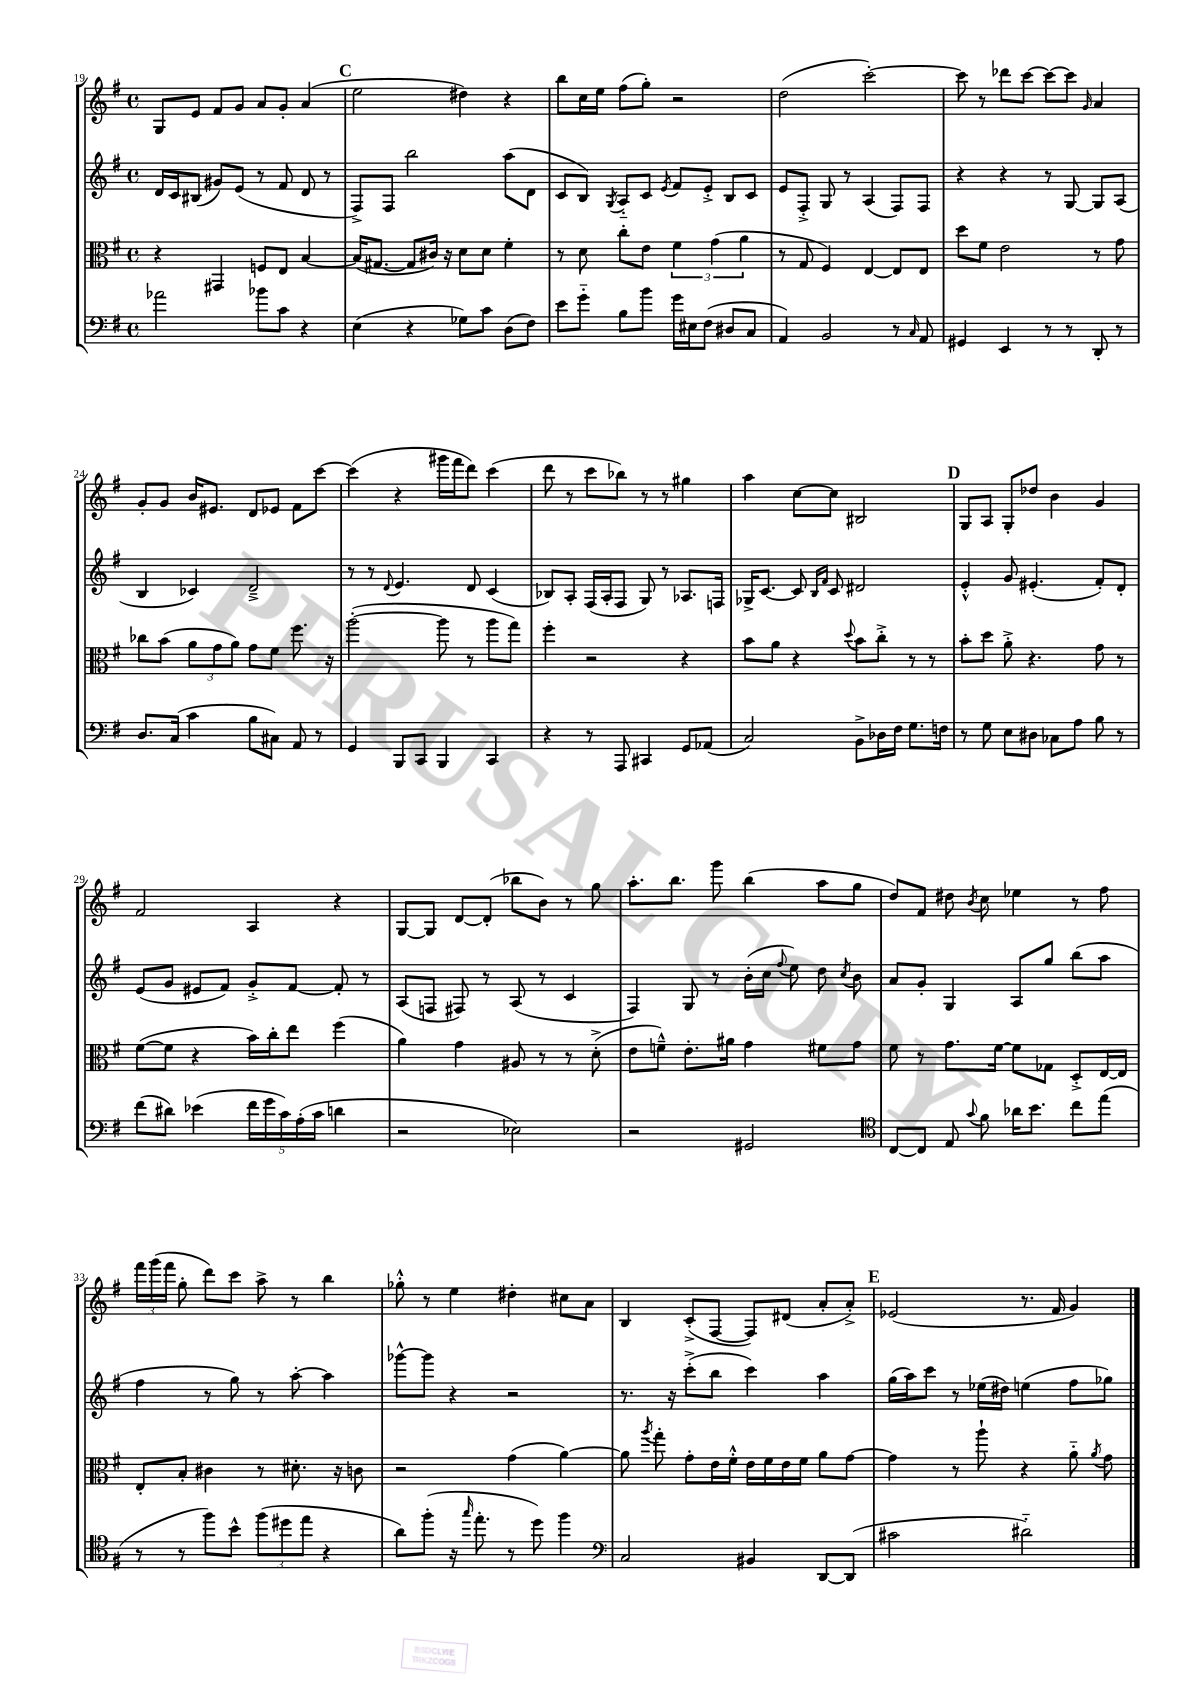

**kern	**kern	**kern	**kern
*part4	*part3	*part2	*part1
*staff4	*staff3	*staff2	*staff1
*clefF4	*clefC3	*clefG2	*clefG2
*k[f#]	*k[f#]	*k[f#]	*k[f#]
*M4/4	*M4/4	*M4/4	*M4/4
*met(c)	*met(c)	*met(c)	*met(c)
=19	=19	=19	=19
2a-X\	4r	16d/LL	8G/L
.	.	16c/J	.
.	.	(8B#X/J	8e/J
.	4GG#X/	8g#X/L)	8f#/L
.	.	(8e/J	8g/J
8b-X\L	8Fn/L	8r	8a/L
8c\J	8E/J	8f#/	8g'/J
4r	[4B/	8d/	(4a/
.	.	8r	.
!!LO:REH:place=s1:t=C
=20	=20	=20	=20
(4E\	(16B/KL]	8F#^/L)	2ee\
.	[8.G#X/J	.	.
.	.	8F#/J	.
4r	8G#/L]	2bb\	.
.	16c#X/Jk)	.	.
.	16r	.	.
8G-X\L)	8d\L	.	4dd#X\)
8c\J	8d\J	.	.
(8D\L	4f#'\	(8aa\L	4r
8F#\J)	.	8d\J	.
=21	=21	=21	=21
8e\L	8r	8c/L	8bb\L
8g\J	8d\	8B/J)	16cc\L
.	.	.	16ee\JJ
.	.	8qG/	.
8B\L	8cc'\L	8A/L	(8ff#\L
8b\J	8e\J	8c/J	8gg'\J)
.	.	8qe/	.
16g\LL	6f#\	8f#/L	2r
16E#X\J	.	.	.
(8F#\J	.	8e'^/J	.
.	(6g\	.	.
8D#X/L	.	8B/L	.
.	6a\	.	.
8C/J	.	8c/J	.
=22	=22	=22	=22
4AA/)	8r	8e/L	(2dd\
.	8G/	8F#'^/J	.
2BB/	4F#/)	8G/	.
.	.	8r	.
.	[4E/	(4A/	[2ccc'\)
8r	8E/L]	8F#/L)	.
16qqC/	.	.	.
8AA/	8E/J	8F#/J	.
=23	=23	=23	=23
4GG#X/	8dd\L	4r	8ccc\]
.	8f#\J	.	8r
4EE/	2e\	4r	8ddd-X\L
.	.	.	[8ccc\J
8r	.	8r	8ccc\L_
8r	.	[8G/	8ccc\J]
.	.	.	16qqg/
8DD'/	8r	8G/L]	4a/
8r	8g\	(8A/J	.
!!LO:LB:g=z
=24	=24	=24	=24
8.D/L	8cc-X\L	4B/	8g'/L
.	(8b\J	.	8g/J
(16C/Jk	.	.	.
4c\	12a\L	4c-X/)	16b/KL
.	.	.	8.e#X/J
.	12g\	.	.
.	12a\J)	.	.
8B\L	8g\L	2d~^/	8d/L
8C#X\J)	8f#\J	.	8e-X/J
8AA/	8.ff#\	.	8f#\L
8r	.	.	[8ccc\J
.	16r	.	.
=25	=25	=25	=25
4GG/	([2aa'\	8r	(4ccc\]
.	.	8r	.
.	.	8qqd/	.
8BBB/L	.	4.e/	4r
8CC/J	.	.	.
4BBB/	8aa\]	.	16ggg#X\LL
.	.	.	16fff#\J
.	8r	8d/	8ddd\J)
4CC/	8aa\L	(4c/	(4ccc\
.	8gg\J)	.	.
=26	=26	=26	=26
4r	4ff#'\	8B-X/L)	8ddd\
.	.	8A'/J	8r
8r	2r	(16F#/LL	8ccc\L
.	.	16A'/J	.
8AAA/	.	8F#/J	8bb-X\J)
4CC#X/	.	8G/)	8r
.	.	8r	8r
8GG/L	4r	8.A-X/L	4gg#X\
(8AA-X/J	.	.	.
.	.	16Fn/Jk	.
=27	=27	=27	=27
2C/)	8b\L	16G-X^/KL	4aa\
.	.	[8.c/J	.
.	8a\J	.	.
.	4r	8c/]	[8cc\L
.	.	16qqB/LL	.
.	.	16qqf#/JJ	.
.	.	8c/	8cc\J]
.	8qqdd/	.	.
8BB^\L	8b\L	2d#X/	2B#X/
16D-X\L	8cc'^\J	.	.
16F#\JJ	.	.	.
8.G\L	8r	.	.
.	8r	.	.
16Fn\Jk	.	.	.
!!LO:REH:place=s1:t=D
=28	=28	=28	=28
8r	8b'\L	4e'^^/	8G/L
8G\	8dd\J	.	8A/J
8E\L	8a'^\	8g/	8G'/L
8D#X\J	4.r	(4.e#X'/	8dd-X/J
8C-X\L	.	.	4b\
8A\J	.	.	.
8B\	8g\	8f#'/L)	4g/
8r	8r	8d'/J	.
!!LO:LB:g=z
=29	=29	=29	=29
(8f#\L	([8f#\L	(8e/L	2f#/
8d#X\J)	8f#\J]	8g/J	.
(4e-X\	4r	8e#X/L	.
.	.	8f#/J)	.
20f#\LL	16b\LL)	8g'^/L	4A/
20g\	.	.	.
.	16cc'\J	.	.
20c\)	.	.	.
.	8ee\J	[8f#/J	.
(20A'\	.	.	.
20c\JJ	.	.	.
4dn\	(4ff#\	8f#'/]	4r
.	.	8r	.
=30	=30	=30	=30
2r	4a\)	(8A/L	[8G/L
.	.	8Fn/J	8G/J]
.	4g\	8F#X/)	[8d/L
.	.	8r	(8d'/J]
2E-X\)	8A#X/	(8A/	8bb-X\L
.	8r	8r	8b\J)
.	8r	4c/	8r
.	(8d'^\	.	8gg\
=31	=31	=31	=31
2r	8e\L	4F#/)	8.aa'\L
.	8fn~^^\J)	.	.
.	.	.	8.bb\J
.	8.e'\L	8G/	.
.	.	8r	8ggg\
.	16a#X\Jk	.	.
2GG#X/	4g\	(16b'\LL	(4bb\
.	.	16cc\JJ	.
.	.	8qqff#/	.
.	.	8ee\)	.
.	8f#X\L	8dd\	8aa\L
.	.	8qcc/	.
.	8g\J	8b\	8gg\J
=32	=32	=32	=32
*clefC4	*	*	*
[8C/L	8f#\	8a/L	8dd/L)
8C/J]	8r	8g'/J	8f#/J
8E/	8.g\L	4G/	8dd#X\
8qqg/	.	.	8qb/
8f#\	.	.	8cc\
.	[16f#\Jk	.	.
16a-X\KL	8f#\L]	8A/L	4ee-X\
8.b\J	.	.	.
.	8G-X\J	8gg/J	.
8cc\L	8D'^/L	(8bb\L	8r
(8ee\J	[16E/L	8aa\J	8ff#\
.	16E/JJ]	.	.
!!LO:LB:g=z
=33	=33	=33	=33
8r	8E'/L	4ff#\	24fff#\LL
.	.	.	(24ggg\
.	.	.	24fff#\JJ
8r	8B'/J	.	8gg'\
8ff#\L)	4c#X\	8r	8ddd\L)
8b^^\J	.	8gg\)	8ccc\J
(12ff#\L	8r	8r	8aa^\
12dd#X\	.	.	.
.	8.d#X'\	[8aa'\	8r
12ee\J	.	.	.
4r	.	4aa\]	4bb\
.	16r	.	.
.	8cn\	.	.
=34	=34	=34	=34
8a\L)	2r	[8ggg-X^^\L	8gg-X'^^\
(8ff#'\J	.	8ggg-\J]	8r
16r	.	4r	4ee\
16qqgg/	.	.	.
8.ee'\	.	.	.
8r	(4g\	2r	4dd#X'\
8dd\)	.	.	.
4ff#\	[4a\)	.	8cc#X\L
.	.	.	8a\J
=35	=35	=35	=35
*clefF4	*	*	*
2C/	8a\]	8.r	4B/
.	8qaa/	.	.
.	8gg'\	.	.
.	.	16r	.
.	8g'\L	(8ccc'^\L	(8c'^/L
.	16e\L	8bb\J	[8F#/J
.	16f#'^^\JJ	.	.
4BB#X/	16e\LL	4ccc\)	8F#/L])
.	16f#\	.	.
.	16e\	.	(8d#X/J
.	16f#\JJ	.	.
[8DD/L	8a\L	4aa\	8a'/L
(8DD/J]	[8g\J	.	8a'^/J)
!!LO:REH:place=s1:t=E
=36	=36	=36	=36
2c#X\	4g\]	(16gg\LL	(2e-X/
.	.	16aa\J)	.
.	.	8ccc\J	.
.	8r	8r	.
.	8aa`\	(16ee-X\LL	.
.	.	16dd#X\JJ)	.
2d#X\)	4r	(4een\	8.r
.	.	.	16f#/
.	8a\	8ff#\L	4g/)
.	8qa/	.	.
.	8g\	8gg-X\J)	.
==	==	==	==
*-	*-	*-	*-
